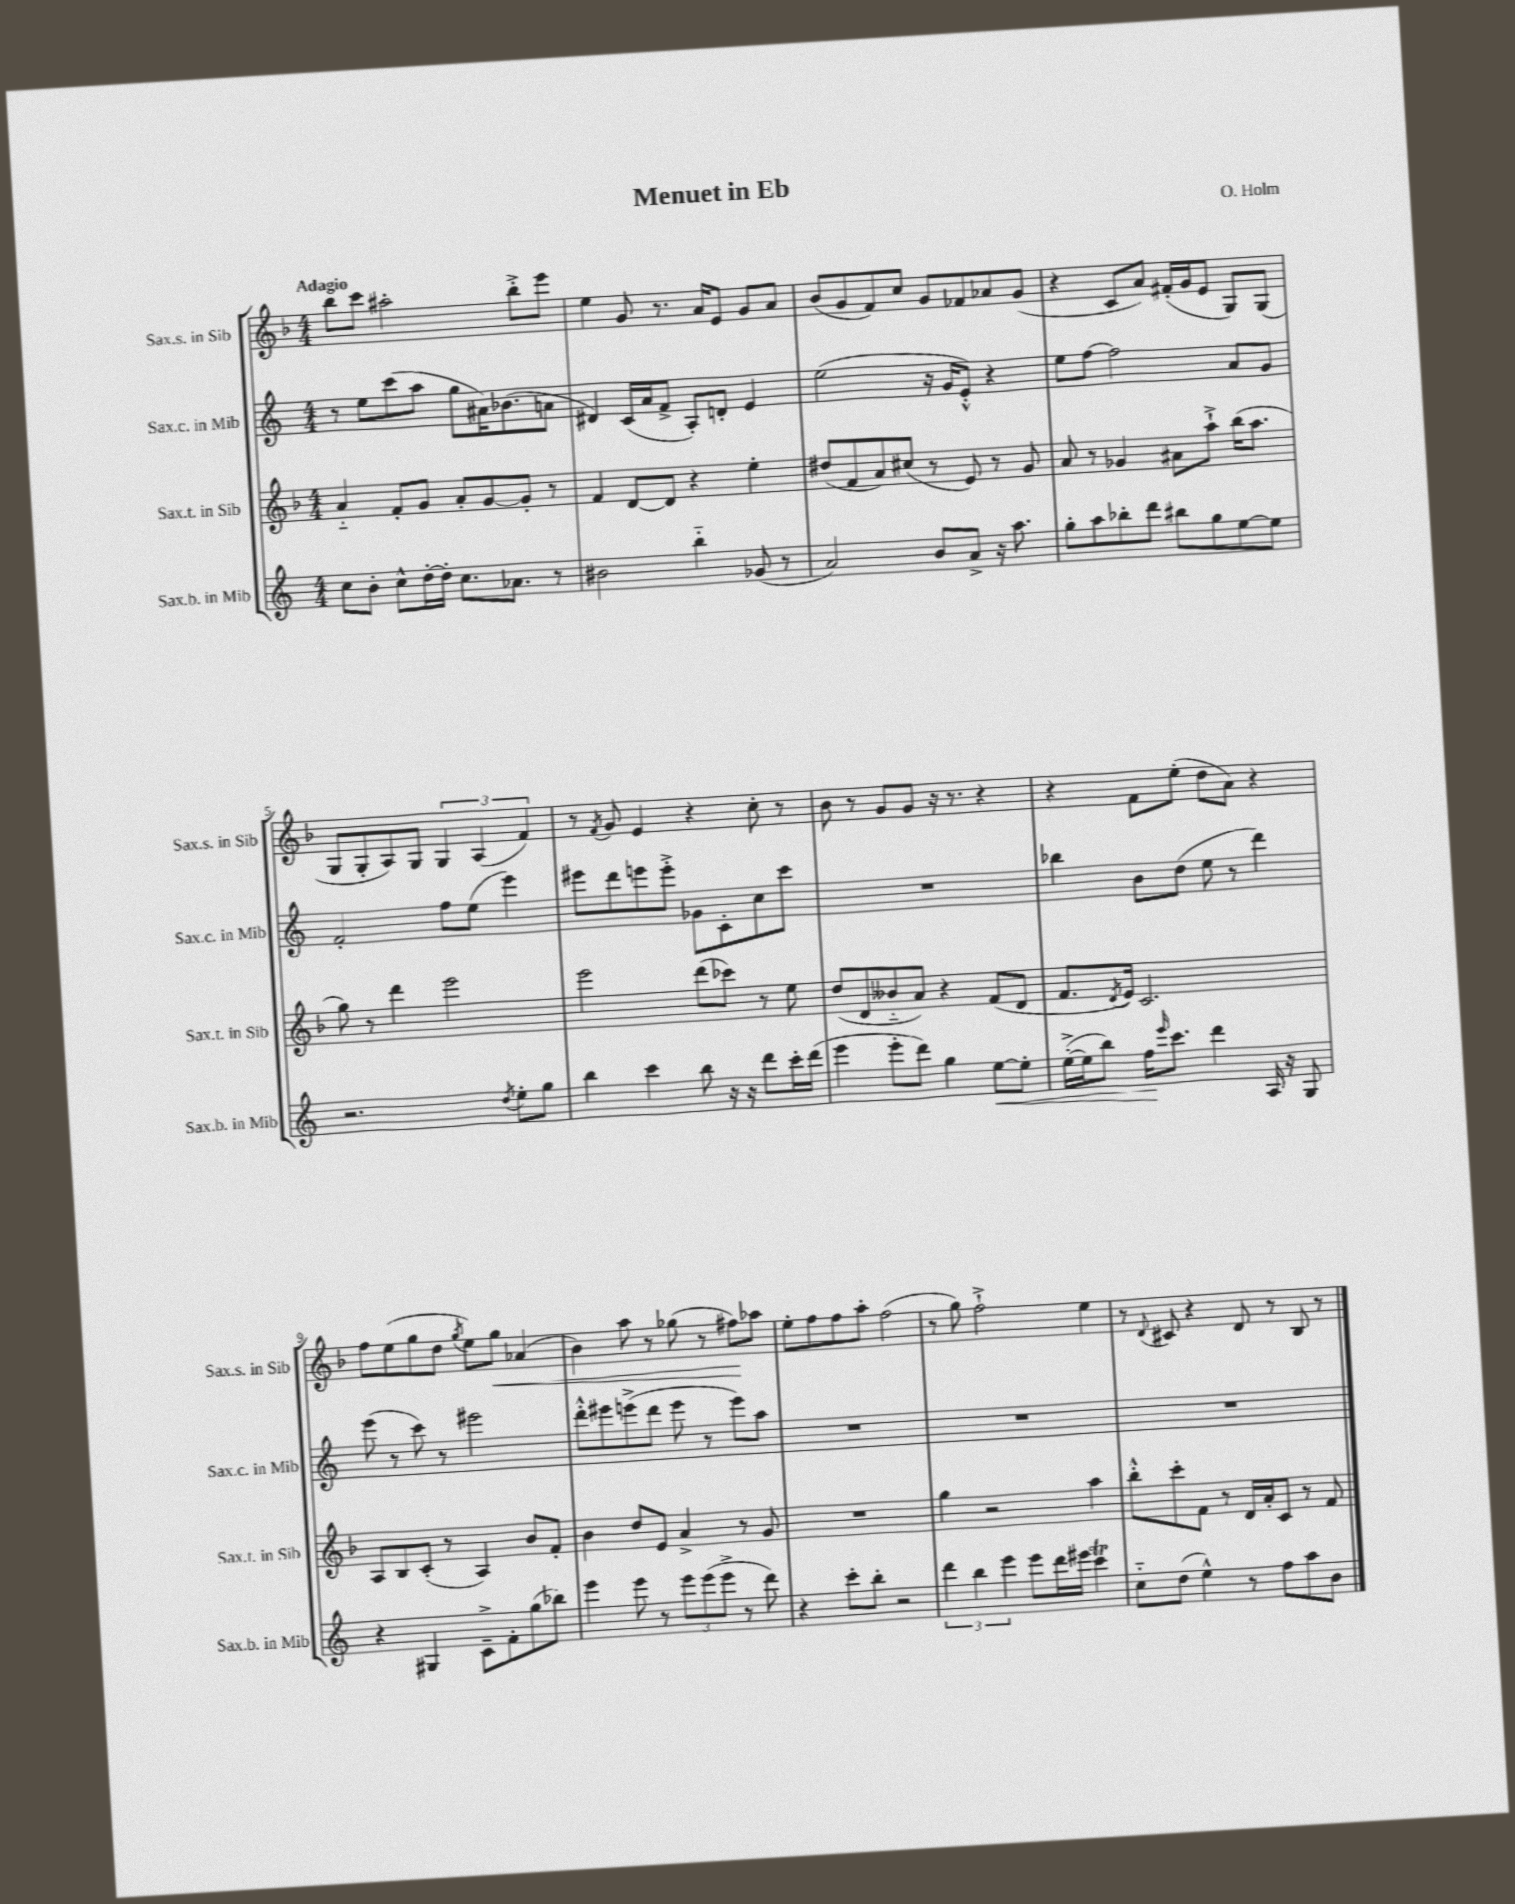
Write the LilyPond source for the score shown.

\header { title = "Menuet in Eb" composer = "O. Holm" }
<<
\new StaffGroup <<
\new Staff = "s0" \with { instrumentName = "Sax.s. in Sib" shortInstrumentName = "Sax.s. in Sib" } {
    \clef treble \key f \major \numericTimeSignature \time 4/4 \tempo "Adagio"
    bes''8 c'''8 ais''2-. bes''8-.-> e'''8 |
    e''4 g'8 r8. a'16 e'8 g'8 a'8 |
    bes'8( g'8 f'8) c''8 g'8 fes'8 aes'8 g'8( |
    r4 c'8 a'8) fis'16-.( g'16 e'8 g8) g8( |
    g8 g8-. a8) g8 \tuplet 3/2 { g4 a4( f'4) } |
    r8 \acciaccatura { f'8 } g'8 e'4 r4 c''8-. r8 |
    bes'8 r8 g'8 g'8 r16 r8. r4 |
    r4 f'8 e''8-.( d''8 a'8) r4 |
    f''8 e''8( g''8 d''8 \acciaccatura { g''8 } e''8) g''8\< aes'4( |
    bes'4) a''8 r8 ges''8( r8 fis''8\!) aes''8 |
    e''8-. f''8 f''8 a''8-. f''2( |
    r8 g''8) f''2-!-> e''4 |
    r8 \appoggiatura { d'8 } cis'8 r4 d'8 r8 bes8 r8 \bar "|." |
}
\new Staff = "s1" \with { instrumentName = "Sax.c. in Mib" shortInstrumentName = "Sax.c. in Mib" } {
    \clef treble \key c \major \numericTimeSignature \time 4/4
    r8 e''8 c'''8( a''8 g''8 ais'16) bes'8.( a'8 |
    dis'4) c'16( a'16 f'8-> a8-.) d'8-. e'4 |
    e''2( r16 g'16 e'8-.-^) r4 |
    e''8 f''8~ f''2 a'8 g'8 |
    f'2-. f''8 e''8( e'''4) |
    eis'''8 d'''8 e'''8 e'''8-.-> ges'8 c'8-. c''8 c'''8 |
    R1 |
    bes''4 b'8 d''8( e''8 r8 d'''4) |
    e'''8( r8 c'''8) r8 eis'''2 |
    d'''8-.-^ eis'''8 e'''8->( d'''8 e'''8 r8 e'''8) a''8 |
    R1 |
    R1 |
    R1 \bar "|." |
}
\new Staff = "s2" \with { instrumentName = "Sax.t. in Sib" shortInstrumentName = "Sax.t. in Sib" } {
    \clef treble \key f \major \numericTimeSignature \time 4/4
    a'4-_ f'8-. g'8 a'8-. g'8~ g'8-. r8 |
    f'4 d'8~ d'8 r4 e''4-. |
    dis''8( f'8 a'8) cis''8( r8 e'8) r8 g'8 |
    a'8 r8 ges'4 ais'8 a''8-!-> bes''16( a''8. |
    g''8) r8 d'''4 e'''2 |
    e'''2 d'''8( ces'''8) r8 e''8 |
    d''8( d'8 beses'8-_ a'8) r4 f'8( d'8 |
    f'8. \acciaccatura { d'8 } e'16) c'2. |
    a8 bes8 c'8-.( r8 a4) bes'8 f'8-. |
    bes'4 d''8 e'8 a'4-> r8 g'8 |
    R1 |
    g''4 r2 a''4 |
    bes''8-.-^ c'''8-. f'8 r8 d'16 a'16-. c'8 r8 f'8 \bar "|." |
}
\new Staff = "s3" \with { instrumentName = "Sax.b. in Mib" shortInstrumentName = "Sax.b. in Mib" } {
    \clef treble \key c \major \numericTimeSignature \time 4/4
    c''8 b'8-. c''8-^ d''16~-. d''16-. c''8. aes'8. r8 |
    bis'2 b''4-_ ges'8( r8 |
    a'2) b'8 a'8-> r16 a''8. |
    g''8-. a''8 bes''8-. d'''8 bis''8 g''8 e''8~ e''8 |
    r2. \acciaccatura { d''8 } e''8-. g''8 |
    b''4 c'''4 b''8 r16 r16 d'''8 c'''16-. d'''16( |
    e'''4 e'''8-. d'''8) g''4 e''8~\< e''8-. |
    e''16~-.->( e''16 b''8) f''16\! \grace { e'''16 } c'''8. d'''4 a16 r16 g8 |
    r4 gis4 c'8---> f'8-. g''8( bes''8) |
    e'''4 e'''8 r8 \tuplet 3/2 { e'''8 e'''8( e'''8-> } r8 d'''8) |
    r4 c'''8-. b''8-. r2 |
    \tuplet 3/2 { d'''4 b''4 e'''4 } e'''8 d'''16 eis'''16 c'''4\trill |
    c''8-_ d''8( e''4-^) r8 f''8 a''8 b'8 \bar "|." |
}
>>
>>
